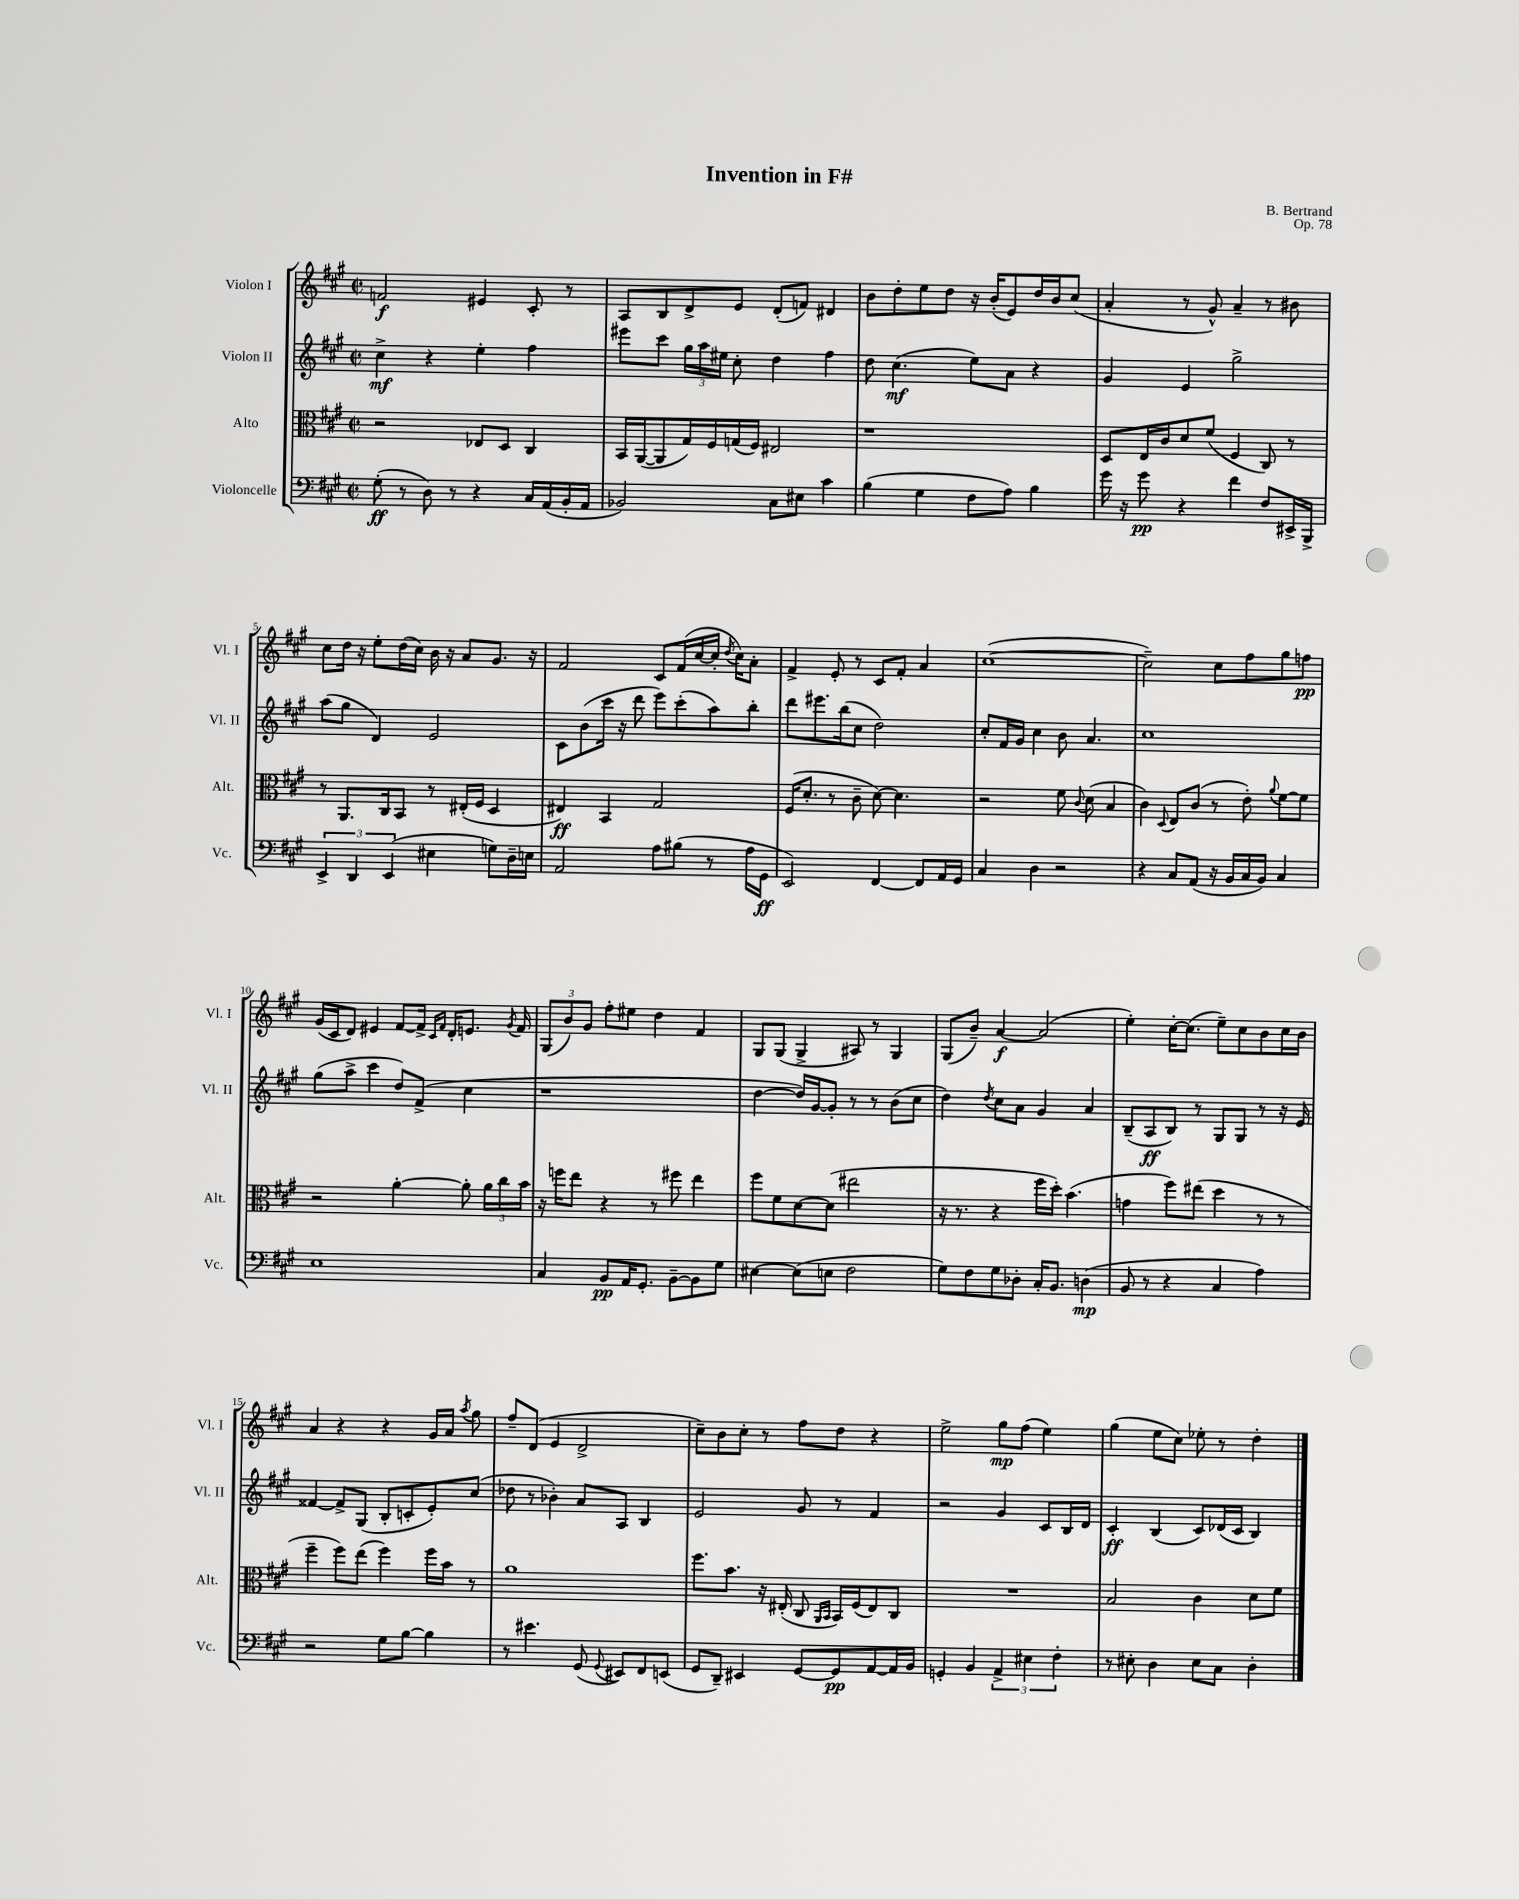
\header { title = "Invention in F#" composer = "B. Bertrand" opus = "Op. 78" }
<<
\new StaffGroup <<
\new Staff = "s0" \with { instrumentName = "Violon I" shortInstrumentName = "Vl. I" } {
    \clef treble \key a \major \defaultTimeSignature \time 2/2
    \autoBeamOff f'2\f eis'4 cis'8-. r8 |
    a8[ b8 d'8-> e'8] d'8[-.( f'8]) dis'4 |
    b'8[ d''8-. e''8 d''8] r16 b'16[-.( e'8) d''16 b'16 cis''8]( |
    a'4-. r8 gis'8-^) a'4-- r8 bis'8 |
    cis''8[ d''16] r16 e''8[-. d''16( cis''16]) b'16 r16 a'8[ gis'8.] r16 |
    fis'2 cis'8[ fis'16( cis''16~ cis''16]-. \acciaccatura { d''8 } cis''16[) a'8]-. |
    fis'4-> e'8-. r8 cis'8[ fis'8]-. a'4 |
    cis''1~( |
    cis''2--) cis''8[ fis''8 gis''8 f''8]\pp |
    gis'16[( cis'16 d'8]) eis'4 fis'8[~ fis'16]-> \grace { cis'16[ fis'16] } d'16[-. e'8.] \acciaccatura { gis'8 } fis'16 |
    \tuplet 3/2 { gis8[( b'8) gis'8] } fis''8[-. eis''8] d''4 fis'4 |
    gis8[ gis8]( gis4-> ais8) r8 gis4 |
    gis8[( b'8]--) a'4~\f a'2( |
    e''4-.) cis''16[~-. cis''8.]( e''8[--) cis''8 b'8 cis''16 b'16] |
    a'4 r4 r4 gis'16[ a'16] \acciaccatura { a''8 } gis''8 |
    fis''8[-- d'8]( e'4 d'2-> |
    cis''8[--) b'8 cis''8]-. r8 fis''8[ d''8] r4 |
    e''2-> gis''8[\mp fis''8]( e''4) |
    gis''4( e''8[ cis''8]) ees''8-. r8 d''4-. \bar "|." |
}
\new Staff = "s1" \with { instrumentName = "Violon II" shortInstrumentName = "Vl. II" } {
    \clef treble \key a \major \defaultTimeSignature \time 2/2
    \autoBeamOff cis''4->\mf r4 e''4-. fis''4 |
    eis'''8[ cis'''8] \tuplet 3/2 { gis''16[ a''16 eis''16] } cis''8-. d''4 fis''4 |
    d''8 cis''4.\mf( e''8[) a'8] r4 |
    gis'4 e'4 gis''2-> |
    a''8[( gis''8] d'4) e'2 |
    cis'8[ b'8( cis'''16] r16 d'''8 e'''8[) cis'''8-.( a''8) b''8]-. |
    d'''8[ eis'''8. b''16( cis''8] d''2) |
    cis''8[-. fis'16 gis'16] cis''4 b'8 a'4. |
    cis''1 |
    gis''8[( a''8]-> cis'''4 d''8[) fis'8]->( cis''4 |
    r1 |
    d''4~ d''16[) gis'16~ gis'8]-. r8 r8 b'8[( cis''8] |
    d''4) \acciaccatura { d''8 } cis''8[ a'8] gis'4 a'4 |
    b8[--( a8\ff b8]) r8 gis8[ gis8] r8 r16 e'16 |
    fisis'4~ fisis'8[-> gis8]( b8[-. c'8-. e'8-.) cis''8]( |
    des''8 r8 bes'4-.) a'8[ a8] b4 |
    e'2 gis'8 r8 fis'4 |
    r2 gis'4 cis'8[ b16 d'16] |
    cis'4-.\ff b4( cis'8[) des'16( cis'16] b4) \bar "|." |
}
\new Staff = "s2" \with { instrumentName = "Alto" shortInstrumentName = "Alt." } {
    \clef alto \key a \major \defaultTimeSignature \time 2/2
    \autoBeamOff r2 ees8[ d8] cis4 |
    b,16[ a,16~( a,8 gis16) fis16 g16( fis16]) eis2 |
    r1 |
    d8[ e16 cis'16 d'8 fis'8]( fis4 cis8) r8 |
    r8 a,8.[ cis16 b,8] r8 eis16[-.( fis16] d4 |
    eis4\ff) b,4 gis2 |
    fis16[( d'8.]-. r8 cis'8-- d'8~) d'4. |
    r2 fis'8 \appoggiatura { cis'8 } d'8( b4 |
    cis'4) \appoggiatura { d8 } e8[ cis'8]( r8 e'8-.) \appoggiatura { a'8 } fis'8[~ fis'8] |
    r2 a'4~-. a'8-. \tuplet 3/2 { a'16[ cis''16 b'16] } |
    r16 f''16[ e''8] r4 r8 fis''8 e''4 |
    fis''8[ fis'8 d'8~ d'8]( eis''2 |
    r16 r8. r4 fis''16[ d''16]-.) b'4.( |
    g'4 fis''8[) eis''8]( d''4 r8 r8 |
    fis''4-- fis''8[) e''8]( fis''4) fis''16[ b'16] r8 |
    a'1 |
    fis''8.[ b'8.] r16 eis16-.( cis8 \grace { a,16[ b,16] } b,16[) fis16( eis8) cis8] |
    R1 |
    b2 cis'4 d'8[ fis'8] \bar "|." |
}
\new Staff = "s3" \with { instrumentName = "Violoncelle" shortInstrumentName = "Vc." } {
    \clef bass \key a \major \defaultTimeSignature \time 2/2
    \autoBeamOff gis8-.\ff( r8 d8) r8 r4 cis16[ a,16( b,16-. a,16] |
    bes,2) cis8[ eis8] cis'4 |
    b4( gis4 fis8[ a8]) b4 |
    gis'16 r16 gis'8\pp r4 fis'4 fis8[ eis,16-> b,,16]-> |
    \tuplet 3/2 { e,4-> d,4 e,4( } eis4 g8[) d16-- e16] |
    a,2 a8[ bis8]( r8 a16[ gis,16]\ff |
    e,2) fis,4~ fis,8[ a,16 gis,16] |
    cis4 d4 r2 |
    r4 cis8[ a,8]( r16 b,16[ cis16 b,16]) cis4 |
    e1 |
    cis4 b,8[\pp a,16 gis,8.]-. b,8[~-- b,8 gis8] |
    eis4~ eis8[( e8] fis2 |
    gis8[) fis8 gis8 des8]-. cis16[-. b,8.] d4\mp( |
    b,8 r8 r4 cis4 a4) |
    r2 gis8[ b8]~ b4 |
    r8 eis'4. gis,8( \appoggiatura { gis,8 } eis,8[) fis,8 e,8]( |
    gis,8[ d,8]--) eis,4 gis,8[~ gis,8\pp a,8~ a,16 b,16] |
    g,4-. b,4 \tuplet 3/2 { a,4-> eis4 fis4-. } |
    r8 eis8-. d4 eis8[ cis8] d4-. \bar "|." |
}
>>
>>
